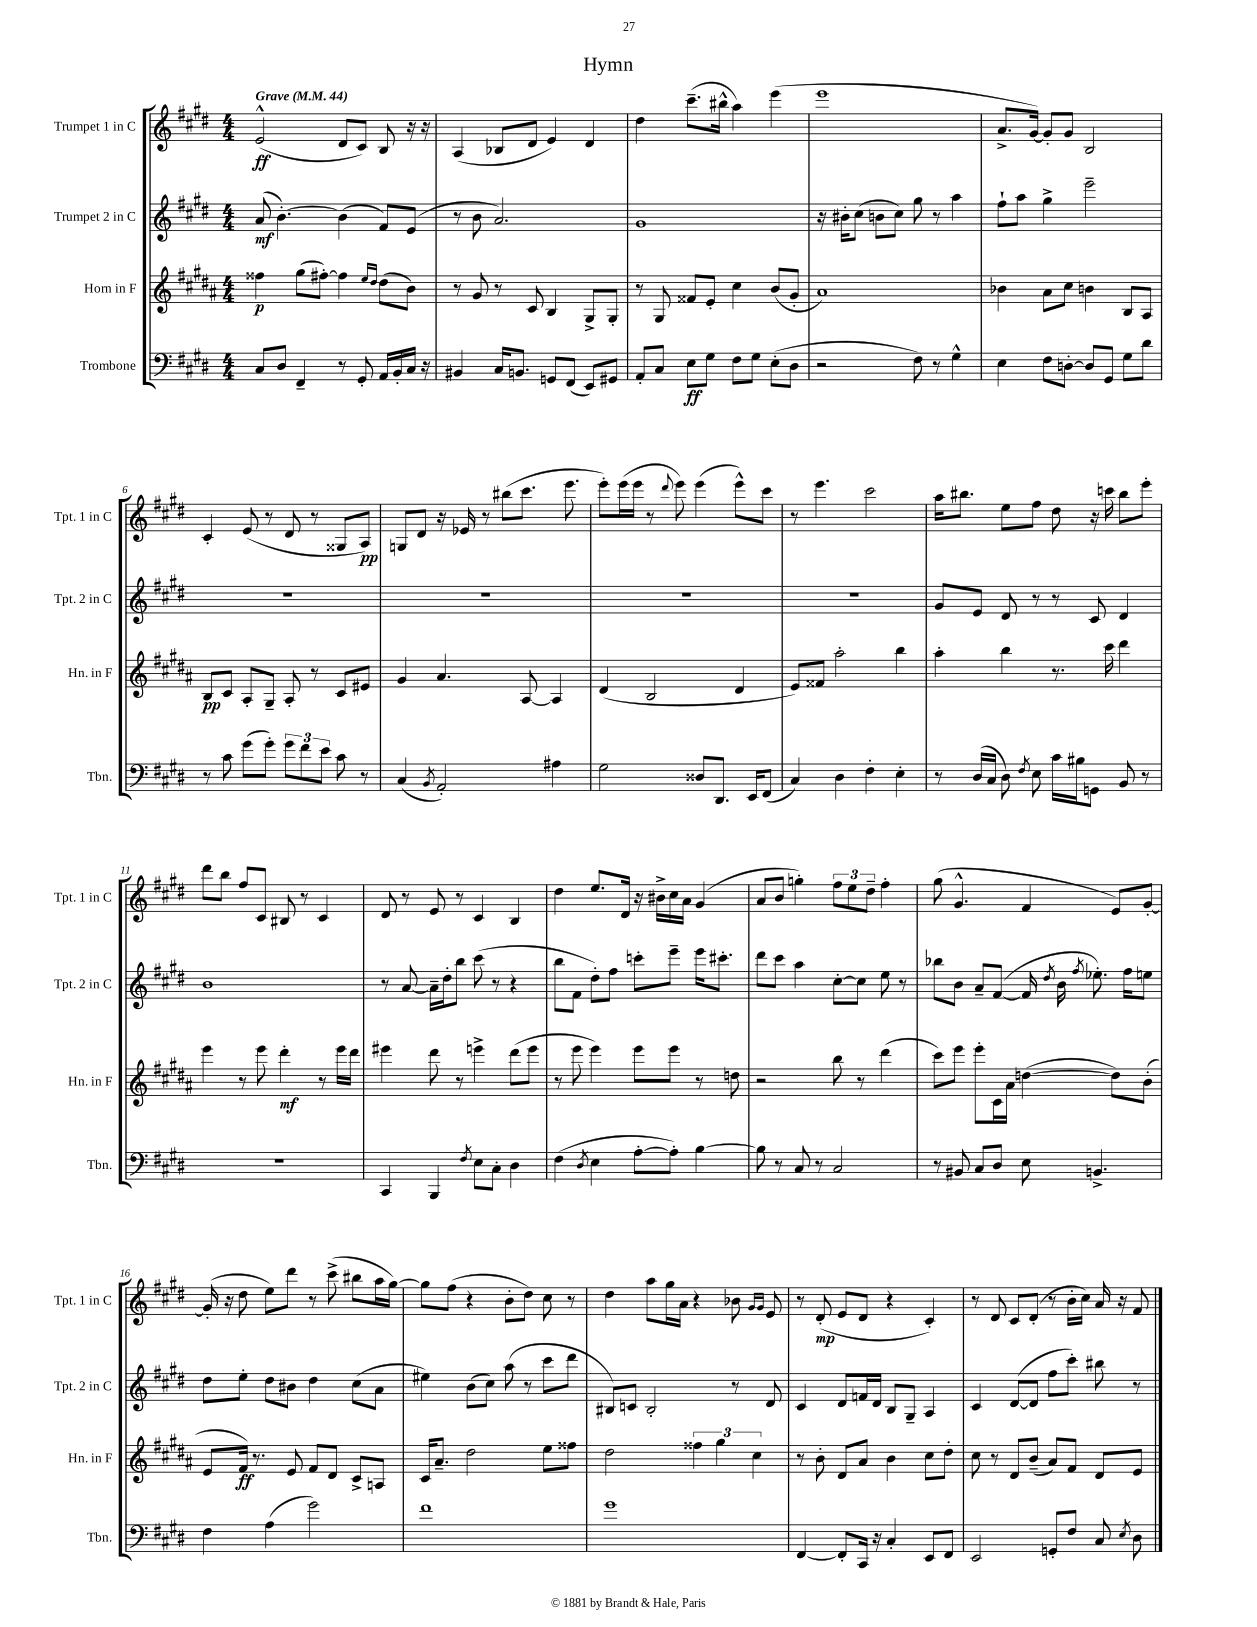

**kern	**kern	**kern	**kern
*staff4	*staff3	*staff2	*staff1
*clefF4	*clefG2	*clefG2	*clefG2
*k[f#c#g#d#]	*k[f#c#g#d#a#]	*k[f#c#g#d#]	*k[f#c#g#d#]
*M4/4	*M4/4	*M4/4	*M4/4
*MM44	*MM44	*MM44	*MM44
8C#	4ff##	(8a	(2e^^
8D#	.	[4.b')	.
4FF#~	(8gg#	.	.
.	[8ff#')	.	.
8r	4ff#]	(4b]	8d#
8GG#'	.	.	8c#)
.	16qqee	.	.
.	16qqdd#	.	.
16AA	(8dd#	8f#)	8B
16BB'	.	.	.
16C#	8b)	(8e	16r
16r	.	.	16r
=	=	=	=
4BB#	8r	8r	(4A
.	8g#	8b	.
16C#	8r	2.a)	8B-
8.BB	.	.	.
.	8c#	.	8d#
8GG	4B	.	4e)
(8FF#	.	.	.
8EE)	8G#^	.	4d#
8GG#	8G#'	.	.
=	=	=	=
8AA'	8r	1g#	4dd#
8C#	8G#	.	.
8E	8f##	.	(8.ccc#~
8G#	8e'	.	.
.	.	.	16bb#^^
8F#	4cc#	.	4aa)
8G#	.	.	.
(8E'	(8b	.	(4eee
8D#	8g#'	.	.
=	=	=	=
2r	1a#)	16r	1eee
.	.	16b#'	.
.	.	(8cc#	.
.	.	8b	.
.	.	8cc#)	.
8F#)	.	8gg#	.
8r	.	8r	.
4G#^^	.	4aa	.
=	=	=	=
4E	4b-	8ff#`	8.a^
.	.	8aa	.
.	.	.	[16g#)
8F#	8a#	4gg#^	8g#']
[8D'	8cc#	.	8g#
8D]	4b	2eee~	2B
8GG#	.	.	.
8G#	8B	.	.
8d#	8A#	.	.
=	=	=	=
8r	8B	1r	4c#'
8c#	8c#	.	.
(8g#	8A#'	.	(8e
8g#')	8G#~	.	8r
12g#	8A#'	.	8d#
12f#	.	.	.
.	8r	.	8r
12e	.	.	.
8c#	8c#	.	8G##
8r	8e#	.	8A)
=	=	=	=
(4C#	4g#	1r	8G
.	.	.	8d#
8qBB	.	.	.
2AA')	4.a#	.	16r
.	.	.	16e-
.	.	.	8r
.	.	.	(8bb#
.	[8A#	.	8.ccc#
4A#	4A#]	.	.
.	.	.	8.eee
=	=	=	=
2G#	(4d#	1r	8eee')
.	.	.	(16eee
.	.	.	16eee
.	2B	.	8r
.	.	.	8qqddd#
.	.	.	8eee)
8D##	.	.	(4eee
8.DD#	.	.	.
.	4d#	.	8eee^^)
16EE	.	.	.
(8FF#	.	.	8ccc#
=	=	=	=
4C#)	8e)	1r	8r
.	8f##	.	4.eee
4D#	2aa#'	.	.
4F#'	.	.	2ccc#
4E'	4bb	.	.
=	=	=	=
8r	4aa#'	8g#	16aa
.	.	.	8.bb#
(16D#	.	8e	.
16C#	.	.	.
8D#)	4bb	8d#	8ee
8qF#	.	.	.
8E	.	8r	8ff#
16c#	8.r	8r	8dd#
16B#	.	.	.
8GG	.	8c#	16r
.	16ccc#	.	16ccc
8BB	4ddd#	4d#	8bb#
8r	.	.	8eee'
=	=	=	=
1r	4eee	1b	8ddd#
.	.	.	8bb
.	8r	.	8ff#
.	8eee	.	8c#
.	4ddd#'	.	8B#
.	.	.	8r
.	8r	.	4c#
.	16eee	.	.
.	16ddd#	.	.
=	=	=	=
4CC#	4eee#	8r	8d#
.	.	[8a	8r
4BBB	8ddd#	16a~]	8e
.	.	16dd#'	.
.	8r	8bb	8r
8qF#	.	.	.
8E	4eee^	(8ccc#	4c#
8C#'	.	8r	.
4D#	(8ddd#	4r	4B
.	8eee	.	.
=	=	=	=
(4F#	8r	8bb	4dd#
.	8eee	8f#	.
8qD#	.	.	.
4E	4eee)	8dd#')	8.ee
.	.	8ff#	.
.	.	.	16d#
[8A'	8eee	8ccc'	16r
.	.	.	16b#^
8A'])	8eee	8eee~	16cc#
.	.	.	16a
[4B	8r	16eee	(4g#
.	.	8.ccc#'	.
.	8dd	.	.
=	=	=	=
8B]	2r	8ddd#	8a
8r	.	8ccc#	8b
8C#	.	4aa	4gg')
8r	.	.	.
2C#	8bb	[8cc#'	12ff#
.	.	.	12ee
.	8r	8cc#]	.
.	.	.	12dd#~
.	(4ddd#	8ee	4ff#'
.	.	8r	.
=	=	=	=
8r	8ccc#)	8bb-	(8gg#
8BB#	8eee	8b	4.g#^^
8C#	8eee'	8a~	.
8D#	16c#	([8f#	.
.	16a#	.	.
8E	([4dd	16f#]	4f#
.	.	8qdd#	.
.	.	16b	.
.	.	8qff#	.
4.BB^	.	8.ee-')	.
.	8dd])	.	8e)
.	.	16ff#	.
.	(8b'	8ee	[8g#'
=	=	=	=
4F#	8e	8dd#	(16g#']
.	.	.	16r
.	16f#)	8ee'	8dd#
.	8.r	.	.
(4A	.	8dd#	8ee)
.	8e	8b#	8ddd#
2g#)	8f#	4dd#	8r
.	8d#	.	(8ccc#^
.	8c#^	(8cc#	8bb#
.	8A	8a	16aa
.	.	.	[16gg#)
=	=	=	=
1f#	16c#	4ee#)	8gg#]
.	8.a#~	.	.
.	.	.	(8ff#
.	2dd#	(8b	4r
.	.	8cc#)	.
.	.	(8aa	8b'
.	.	8r	8dd#)
.	8ee	8ccc#	8cc#
.	8ff##	8ddd#	8r
=	=	=	=
1g#	2dd#	8B#)	4dd#
.	.	8c	.
.	.	2B#'	8aa
.	.	.	16gg#
.	.	.	16a
.	6ff##	.	4r
.	6gg#	.	.
.	.	8r	8b-
.	6cc#	.	.
.	.	.	16qqg#
.	.	.	16qqg#
.	.	8d#	8e
=	=	=	=
[4FF#	8r	4c#	8r
.	8b'	.	(8d#'
8FF#']	8d#	8d#	8e
16CC#	8a#	16f	8d#
16r	.	16d#	.
4C#'	4b	8B	4r
.	.	8G#~	.
8EE	8cc#	4A	4c#')
8FF#	8dd#'	.	.
=	=	=	=
2EE	8cc#	4c#	8r
.	8r	.	8d#
.	8d#	([8d#	8c#
.	(8b~	8d#]	(8d#'
8GG'	8a#)	8ff#	8r
8F#	8f#	8ccc#')	16b'
.	.	.	16cc#)
8C#	8d#	8bb#	16a
.	.	.	16r
8qE	.	.	.
8D#	8e	8r	8f#
==	==	==	==
*-	*-	*-	*-
